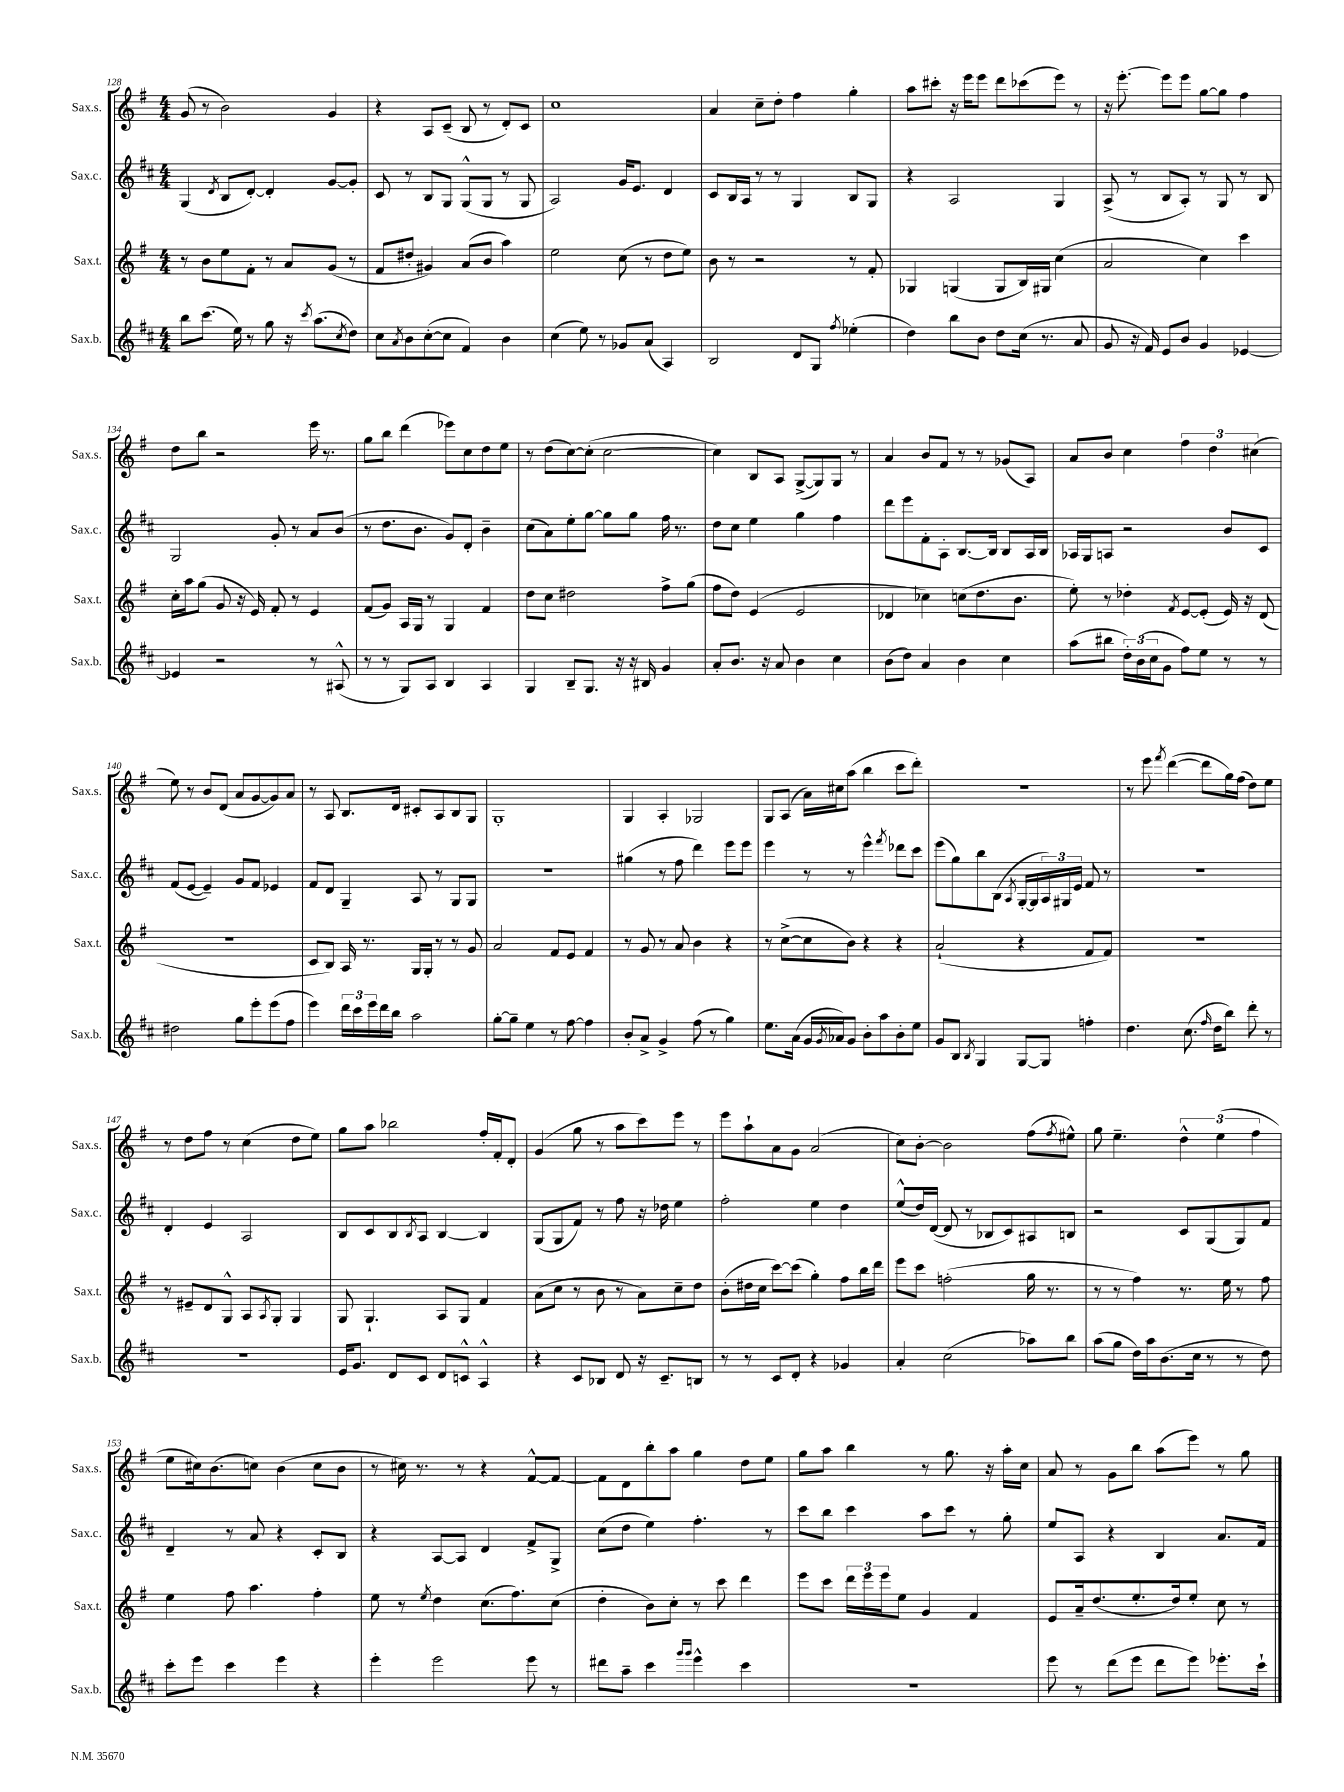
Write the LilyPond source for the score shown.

<<
\new StaffGroup <<
\new Staff = "s0" \with { instrumentName = "Sax.s." shortInstrumentName = "Sax.s." } {
    \clef treble \key g \major \numericTimeSignature \time 4/4
    g'8( r8 b'2) g'4 |
    r4 a8 c'8--( b8 r8 d'8-.) c'8 |
    c''1 |
    a'4 c''8-- d''8-. fis''4 g''4-. |
    a''8 cis'''8-. r16 e'''16 e'''8 d'''8 ces'''8( e'''8) r8 |
    r16 e'''8.~-. e'''8 e'''8 g''8~ g''8 fis''4 |
    d''8 b''8 r2 e'''16 r8. |
    g''8 b''8 d'''4( ees'''8) c''8 d''8 e''8 |
    r8 d''8( c''8~) c''8-.( c''2~ |
    c''4) b8 a8 g8~->( g8) g8 r8 |
    a'4 b'8 fis'8 r8 r8 ges'8( a8) |
    a'8 b'8 c''4 \tuplet 3/2 { fis''4 d''4 cis''4( } |
    e''8) r8 b'8 d'8( a'8 g'8~ g'8) a'8 |
    r8 a8 b8. d'16 cis'8-. a8 b8 g8 |
    g1-. |
    g4 a4-. ges2 |
    g8 a8( a'16) cis''16 a''8( b''4 c'''8 d'''8-.) |
    R1 |
    r8 e'''8 \acciaccatura { fis'''8 } d'''4~( d'''8 g''16) fis''16( d''8) e''8 |
    r8 d''8 fis''8 r8 c''4( d''8 e''8) |
    g''8 a''8 bes''2 fis''16-. fis'16-. d'8-. |
    g'4( g''8 r8 a''8 c'''8) e'''8 r8 |
    e'''8 a''8-! a'8 g'8 a'2( |
    c''8) b'8~-. b'2 fis''8( \acciaccatura { fis''8 } eis''8-^) |
    g''8 e''4.-- \tuplet 3/2 { d''4-^ e''4( fis''4 } |
    e''8 cis''16) b'8.( c''8) b'4( c''8 b'8 |
    r8 cis''16) r8. r8 r4 fis'8~-^ fis'8~ |
    fis'8 d'8 b''8-. a''8 g''4 d''8 e''8 |
    g''8 a''8 b''4 r8 g''8. r16 a''16-. c''16 |
    a'8 r8 g'8 b''8 a''8( e'''8) r8 g''8 \bar "|." |
}
\new Staff = "s1" \with { instrumentName = "Sax.c." shortInstrumentName = "Sax.c." } {
    \clef treble \key d \major \numericTimeSignature \time 4/4
    g4( \acciaccatura { d'8 } b8 d'8~-.) d'4-. g'8~ g'8-. |
    cis'8 r8 b8 g8 g8-^( g8 r8 g8 |
    a2) g'16 e'8. d'4 |
    cis'8 b16 a16 r8 r8 g4 b8 g8 |
    r4 a2 g4 |
    a8->( r8 b8 a8-.) r8 g8 r8 b8 |
    g2 g'8-. r8 a'8 b'8( |
    r8 d''8. b'8. g'8) d'8-. b'4-- |
    cis''8( a'8) e''8-. g''8~ g''8 g''8 fis''16 r8. |
    d''8 cis''8 e''4 g''4 fis''4 |
    d'''8 e'''8 fis'8-. a8-. b8.~ b16 b8 a16 b16 |
    aes16 g16 a8 r2 b'8 cis'8 |
    fis'8( e'8~ e'4--) g'8 fis'8 ees'4 |
    fis'8 d'8 g4-- a8 r8 g8 g8 |
    R1 |
    gis''4( r8 fis''8 d'''4) e'''8 e'''8 |
    e'''4 r8 r8 e'''4-^ \acciaccatura { fis'''8 } des'''8 cis'''8 |
    e'''8( g''8) b''8 b8( \acciaccatura { a8 } g16~-. g16 \tuplet 3/2 { a16) gis16 e'16 } fis'8 r8 |
    R1 |
    d'4-. e'4 a2 |
    b8 cis'8 b8 \acciaccatura { b8 } a8 b4~ b4 |
    g8( g8 fis'8) r8 fis''8 r16 des''16 e''4 |
    fis''2-. e''4 d''4 |
    e''8-^( d''16) d'16~( d'8 r8 bes8 cis'8) ais8 b8 |
    r2 cis'8 g8( g8) fis'8 |
    d'4-- r8 a'8 r4 cis'8-. b8 |
    r4 a8~ a8 d'4 fis'8-> g8-> |
    cis''8( d''8 e''4) fis''4.-. r8 |
    cis'''8 b''8 cis'''4 a''8 cis'''8 r8 g''8-. |
    e''8 a8 r4 b4 a'8. fis'16 \bar "|." |
}
\new Staff = "s2" \with { instrumentName = "Sax.t." shortInstrumentName = "Sax.t." } {
    \clef treble \key g \major \numericTimeSignature \time 4/4
    r8 b'8 e''8 fis'8-. r8 a'8 g'8( r8 |
    fis'8 dis''8-. gis'4) a'8( b'8 a''4) |
    e''2 c''8( r8 d''8 e''8) |
    b'8 r8 r2 r8 fis'8-. |
    ges4 g4( g8 b16) gis16 c''4( |
    a'2 c''4) c'''4 |
    c''16-. a''16 g''8( g'8 r16 e'16) fis'8-. r8 e'4 |
    fis'8( g'8) a16 g16 r8 g4 fis'4 |
    d''8 c''8 dis''2 fis''8-> g''8( |
    fis''8 d''8) e'4( e'2 |
    des'4 ces''4) c''8( d''8. b'8. |
    e''8-.) r8 des''4-. \acciaccatura { fis'8 } e'8~ e'8-.( e'16) r16 d'8( |
    r1 |
    c'8 b8) a16 r8. g16 g16-. r8 r8 g'8 |
    a'2 fis'8 e'8 fis'4 |
    r8 g'8 r8 a'8 b'4 r4 |
    r8 c''8~->( c''8 b'8) r4 r4 |
    a'2-!( r4 fis'8 fis'8) |
    r1 |
    r8 eis'8-- d'8 g8-^ a8 \acciaccatura { a8 } g8-. g4 |
    g8 g4.-! a8 g8 fis'4 |
    a'8( c''8 r8 b'8 r8 a'8) c''8-- d''8 |
    b'8-.( dis''16 c''16 c'''8~) c'''8( g''4-.) fis''8 b''16 d'''16 |
    e'''8 c'''8 f''2-.( g''16 r8. |
    r8 r8 fis''4) r8. e''16 r8 fis''8 |
    e''4 fis''8 a''4. fis''4-. |
    e''8 r8 \acciaccatura { e''8 } d''4 c''8.( fis''8.) c''8( |
    d''4-. b'8) c''8-. r8 c'''8 d'''4 |
    e'''8 c'''8 \tuplet 3/2 { d'''16 e'''16 e'''16 } e''8 g'4 fis'4 |
    e'8 a'16-- d''8.( e''8.-. d''16) e''8-. c''8 r8 \bar "|." |
}
\new Staff = "s3" \with { instrumentName = "Sax.b." shortInstrumentName = "Sax.b." } {
    \clef treble \key d \major \numericTimeSignature \time 4/4
    b''8 cis'''8.( e''16) r8 g''8 r16 \acciaccatura { cis'''8 } a''8.( \acciaccatura { cis''8 } d''8) |
    cis''8 \acciaccatura { a'8 } b'8 cis''8~-.( cis''8 fis'4) b'4 |
    cis''4( e''8) r8 ges'8 a'8( a4) |
    b2 d'8 g8 \acciaccatura { fis''8 } ees''4-.( |
    d''4) b''8 b'8 d''8 cis''16( r8. a'8 |
    g'8 r16 fis'16) e'8 b'8 g'4 ees'4~ |
    ees'4 r2 r8 ais8-^( |
    r8 r8 g8) a8 b4 a4 |
    g4 b8-- g8. r16 r16 bis16 g'4 |
    a'8-. b'8. r16 a'8 b'4 cis''4 |
    b'8( d''8) a'4 b'4 cis''4 |
    a''8( bis''8 \tuplet 3/2 { d''16-.) b'16( cis''16 } g'8 fis''8) e''8 r8 r8 |
    dis''2 g''8 e'''8-. e'''8( fis''8 |
    e'''4) \tuplet 3/2 { d'''16 cis'''16 e'''16 } d'''16 b''16 a''2 |
    g''8~-. g''8-- e''4 r8 fis''8~ fis''4 |
    b'8-. a'8-> g'4-> fis''8( r8 g''4) |
    e''8. a'16( g'16 \acciaccatura { g'8 } aes'16) g'8 b'8-. a''8 b'8-. e''8 |
    g'8 b8 \acciaccatura { b8 } g4 g8~ g8 f''4-. |
    d''4. cis''8.( \grace { fis''16 } d''16 b''8) d'''8-. r8 |
    R1 |
    e'16 g'8. d'8 cis'8 d'8 c'8-^ a4-^ |
    r4 cis'8 bes8 d'8 r16 cis'8.-- b8 |
    r8 r8 cis'8 d'8-. r4 ges'4 |
    a'4-. cis''2( aes''8) b''8 |
    a''8( g''8 d''16) a''16 b'8.( cis''16 r8 r8 d''8) |
    cis'''8-. e'''8 cis'''4 e'''4 r4 |
    e'''4-. e'''2 e'''8 r8 |
    dis'''8 a''8-- cis'''4 \grace { g'''16 g'''16 } e'''4-^ cis'''4 |
    R1 |
    e'''8 r8 d'''8( e'''8 d'''8 e'''8) ees'''8.-. cis'''16-! \bar "|." |
}
>>
>>
\layout { \context { \Score currentBarNumber = #128 } }
